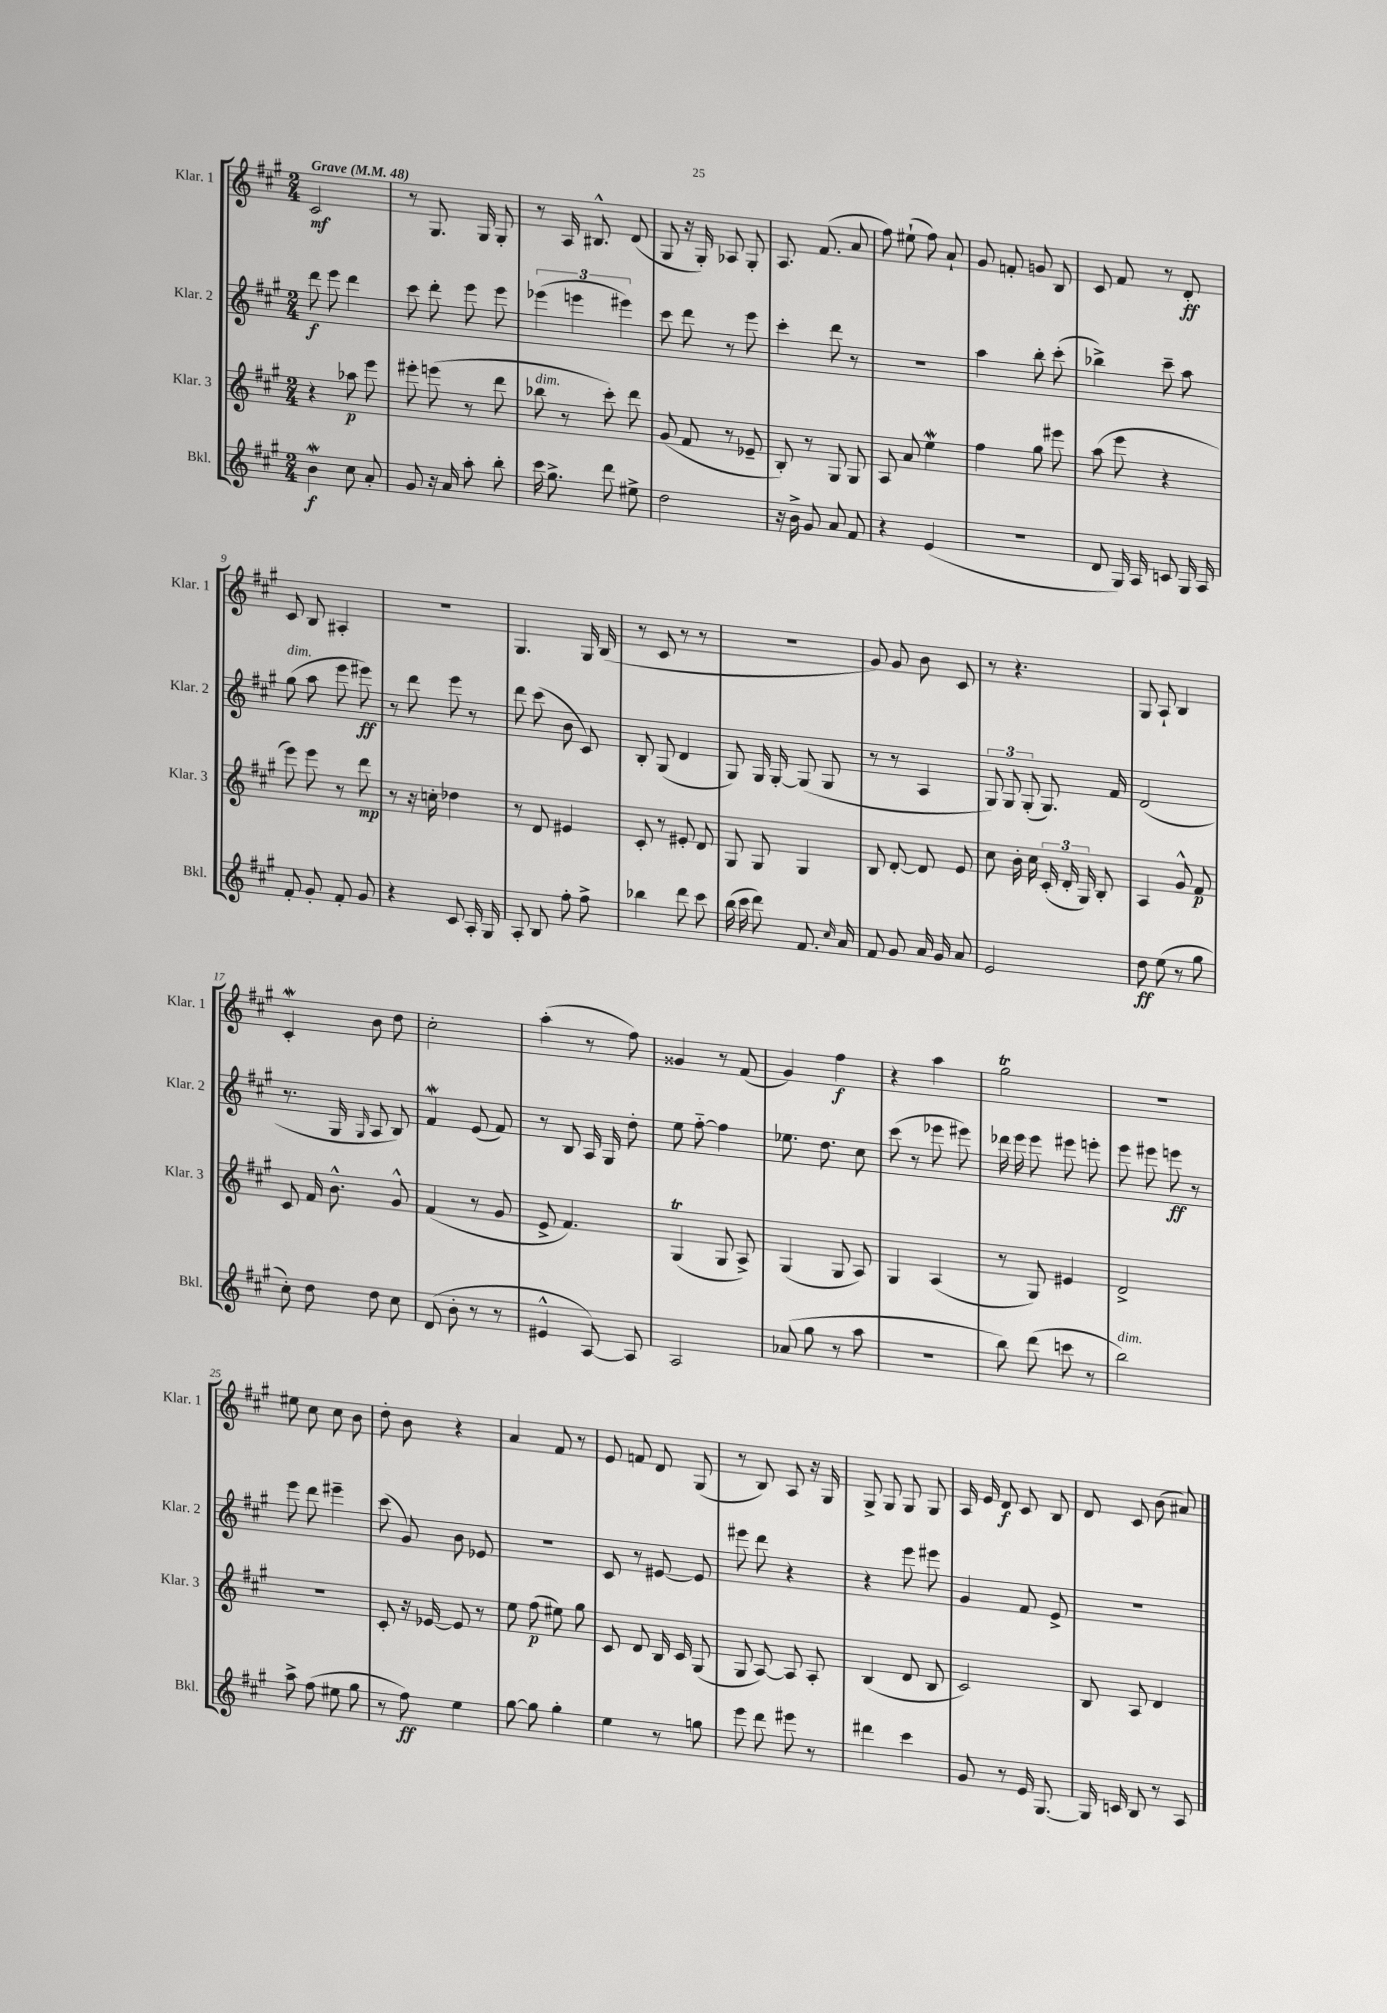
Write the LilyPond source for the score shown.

<<
\new StaffGroup <<
\new Staff = "s0" \with { instrumentName = "Klar. 1" shortInstrumentName = "Klar. 1" } {
    \clef treble \key a \major \numericTimeSignature \time 2/4 \tempo "Grave" 4 = 48
    \autoBeamOff cis'2\mf |
    r8 gis8. gis16 gis8-. |
    r8 a16 bis8.-^ d'8( |
    gis8 r16 gis16-.) aes8 gis8-. |
    a8. fis'8.( a'8 |
    fis''8) eis''8-!( fis''8) a'8-! |
    gis'8 f'8-. g'8 b8 |
    cis'8 fis'8 r8 d'8-.\ff |
    cis'8 b8 ais4-. |
    r2 |
    gis4. gis16 b16( |
    r8 cis'8 r8 r8 |
    r2 |
    gis'8) gis'8 b'8 cis'8 |
    r8 r4. |
    gis8 a8-! b4 |
    cis'4-.\mordent b'8 d''8 |
    cis''2-. |
    a''4-.( r8 fis''8) |
    gisis'4 r8 fis'8( |
    gis'4) fis''4\f |
    r4 a''4 |
    gis''2\trill |
    r2 |
    eis''8 cis''8 cis''8 b'8 |
    d''8-. b'8 r4 |
    a'4 fis'8 r8 |
    e'8 f'8 d'8 gis8( |
    r8 b8) a8 r16 gis16 |
    gis8-> gis8 gis8 gis8 |
    a16 e'16 d'8\f cis'8 b8 |
    d'8 cis'8 b'8( ais'8) \bar "|." |
}
\new Staff = "s1" \with { instrumentName = "Klar. 2" shortInstrumentName = "Klar. 2" } {
    \clef treble \key a \major \numericTimeSignature \time 2/4
    \autoBeamOff d'''8\f e'''8 d'''4 |
    cis'''8 d'''8-. e'''8 e'''8 |
    \tuplet 3/2 { ees'''4( e'''4 eis'''4) } |
    cis'''8 d'''8 r8 e'''8 |
    cis'''4-. d'''8 r8 |
    R2 |
    a''4 b''8-. cis'''8-.( |
    bes''4->) cis'''8-- a''8 |
    gis''8^\markup { \italic "dim." }( a''8 e'''8 eis'''8\ff) |
    r8 d'''8 e'''8 r8 |
    d'''8 cis'''8( b'8 cis'8) |
    b8-. gis8( d'4 |
    gis8) gis16 gis16~-. gis8( gis8 |
    r8 r8 a4 |
    \tuplet 3/2 { gis8) gis8 gis8-.( } gis8.) fis'16 |
    d'2( |
    r8. gis16 \grace { gis16 } a8 b8) |
    fis'4\mordent e'8( fis'8) |
    r8 b8 a16 gis16 d''8-. |
    e''8 fis''8~-_ fis''4 |
    ees''8. d''8. cis''8 |
    cis'''8( r8 ees'''8 eis'''8) |
    des'''16 e'''16 e'''8 eis'''8 e'''8-. |
    e'''8 eis'''8 e'''8\ff r8 |
    e'''8 d'''8 eis'''4-- |
    cis'''8( gis'8) b'8 ees'8 |
    R2 |
    cis'8 r8 eis'8~ eis'8 |
    eis'''8 d'''8 r4 |
    r4 e'''8 eis'''8 |
    gis'4 fis'8 e'8-> |
    r2 \bar "|." |
}
\new Staff = "s2" \with { instrumentName = "Klar. 3" shortInstrumentName = "Klar. 3" } {
    \clef treble \key a \major \numericTimeSignature \time 2/4
    \autoBeamOff r4 aes''8\p e'''8 |
    eis'''8-. e'''8( r8 d'''8 |
    bes''8^\markup { \italic "dim." } r8 cis'''8-.) d'''8 |
    gis'8( fis'8 r8 ees'8-- |
    b8-.) r8 gis8 gis8 |
    a8 a'8 e''4\mordent |
    fis''4 gis''8 eis'''8 |
    a''8( e'''8 r4 |
    e'''8) e'''8 r8 d'''8\mp |
    r8 r16 c''16-. des''4 |
    r8 d'8 eis'4 |
    cis'8-. r8 eis'8-. d'8 |
    gis8 gis8 gis4 |
    b8 d'8~-. d'8 e'8 |
    cis''8 b'16-. cis''16 \tuplet 3/2 { cis'16-.( d'16-. gis16) } b8-. |
    a4 gis'8-^ fis'8\p |
    cis'8 fis'16 b'8.-^ gis'8-^ |
    fis'4( r8 gis'8 |
    e'8-> fis'4.) |
    gis4\trill( gis8 a8->) |
    gis4( gis8 a8) |
    gis4 a4( |
    r8 gis8) eis'4 |
    d'2-> |
    r2 |
    cis'8-. r16 ees'16~ ees'8 r8 |
    e''8 fis''8\p( eis''8) gis''8 |
    cis'8 d'8 b16 cis'16 gis8( |
    gis8 a8~) a8 a8-. |
    b4( d'8 b8 |
    cis'2) |
    b8 a8 d'4 \bar "|." |
}
\new Staff = "s3" \with { instrumentName = "Bkl." shortInstrumentName = "Bkl." } {
    \clef treble \key a \major \numericTimeSignature \time 2/4
    \autoBeamOff b'4\mordent\f cis''8 a'8-. |
    gis'8 r16 a'16 a''8-. b''8-. |
    cis'''16 gis''8.-> d'''8 eis''8-> |
    d''2 |
    r16 b'16-> gis'8 a'8 fis'8 |
    r4 e'4( |
    R2 |
    d'8 gis16) a16 c'8 gis16 a16 |
    fis'8-. gis'8-. fis'8-. gis'8 |
    r4 cis'8 a16-. gis16 |
    a8-. b8 fis''8-. fis''8-> |
    bes''4 d'''8 cis'''8 |
    b''16( cis'''16 d'''8) fis'8. \grace { cis''16 } a'16 |
    fis'8 gis'8 a'16 gis'16 a'8 |
    e'2 |
    d''8\ff e''8( r8 gis''8 |
    cis''8-.) d''8 d''8 cis''8 |
    d'8( b'8-. r8 r8 |
    eis'4-^ a8~) a8 |
    a2 |
    aes'8( gis''8 r8 a''8 |
    R2 |
    b''8) d'''8( c'''8 r8 |
    b''2^\markup { \italic "dim." }) |
    a''8-> fis''8( eis''8 gis''8 |
    r8 fis''8\ff) e''4 |
    gis''8~ gis''8 gis''4-. |
    e''4 r8 g''8 |
    e'''8 d'''8 eis'''8 r8 |
    dis'''4 cis'''4 |
    gis'8 r8 e'16 gis8.~ |
    gis16 c'16 b8 r8 a8 \bar "|." |
}
>>
>>
